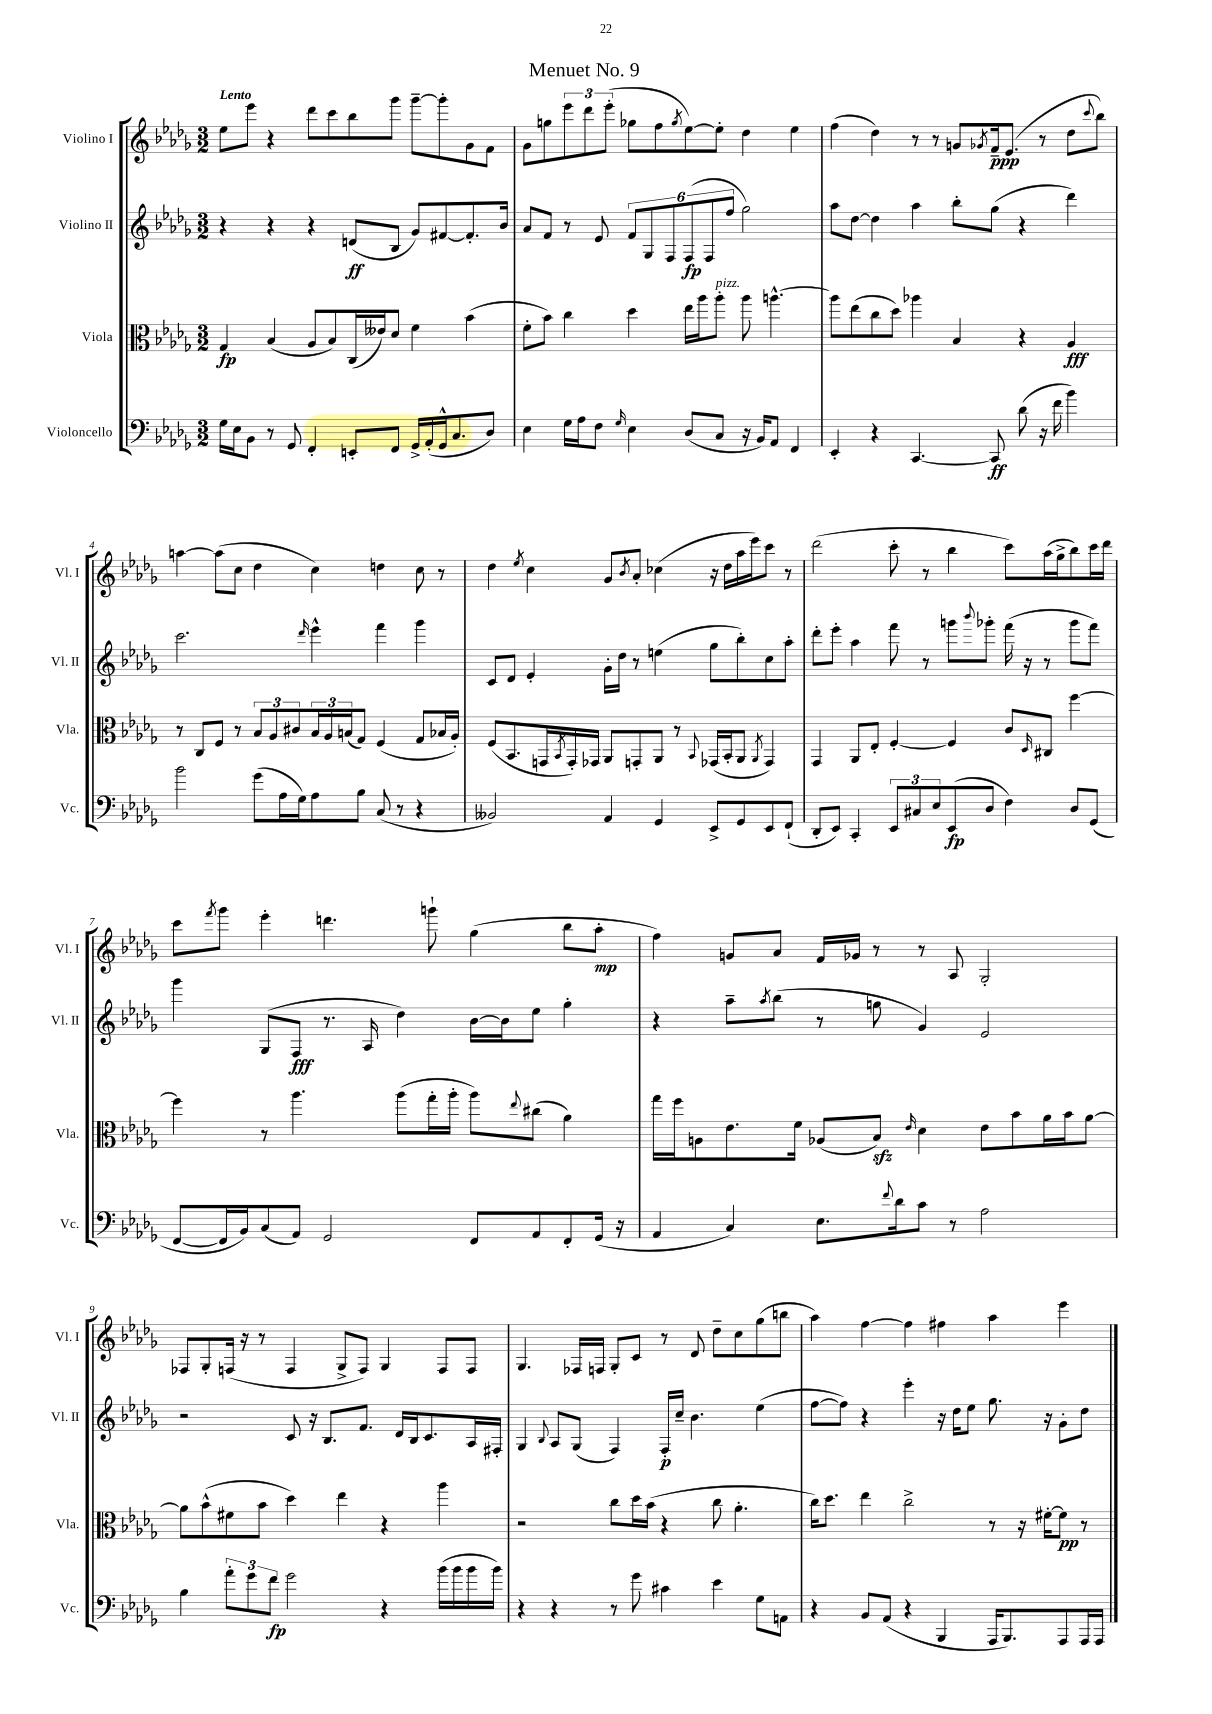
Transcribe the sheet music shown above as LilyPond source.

\header { title = "Menuet No. 9" }
<<
\new StaffGroup <<
\new Staff = "s0" \with { instrumentName = "Violino I" shortInstrumentName = "Vl. I" } {
    \clef treble \key des \major \numericTimeSignature \time 3/2 \tempo "Lento"
    ees''8 ees'''8 r4 des'''8 c'''8 bes''8 ges'''8 ges'''8~-- ges'''8-. ges'8 f'8 |
    ges'8 g''8 \tuplet 3/2 { ees'''8 des'''8 ees'''8-.( } ges''8 f''8 \acciaccatura { ges''8 } ees''8~) ees''8-. des''4 ees''4 |
    f''4( des''4) r8 r8 g'8 \acciaccatura { ges'8 } f'16--\ppp ees'8.( r8 des''8 \appoggiatura { c'''8 } bes''8) |
    a''4~ a''8( c''8 des''4 c''4) d''4 c''8 r8 |
    des''4 \acciaccatura { ees''8 } c''4 ges'8 \acciaccatura { bes'8 } aes'8-. ces''4( r16 des''16 aes''16 ees'''16) c'''8 r8 |
    des'''2( c'''8-. r8 bes''4 c'''8) aes''16( ges''16-> bes''8) c'''16 des'''16 |
    c'''8 \acciaccatura { f'''8 } ges'''8 ees'''4-. d'''4. g'''8-! ges''4( bes''8 aes''8-.\mp |
    f''4) g'8 aes'8 f'16 ges'16 r8 r8 aes8 ges2-. |
    fes8 ges8-. f16( r16 r8 f4 ges8-> f8) ges4 f8 f8 |
    ges4. fes16 f16 ges8-. c'8 r8 des'8 des''8-- c''8 ges''8( b''8 |
    aes''4) f''4~ f''4 fis''4 aes''4 ees'''4 \bar "|." |
}
\new Staff = "s1" \with { instrumentName = "Violino II" shortInstrumentName = "Vl. II" } {
    \clef treble \key des \major \numericTimeSignature \time 3/2
    r4 r4 r4 d'8\ff( bes8 ges'8) fis'8~ fis'8.-. bes'16 |
    aes'8 f'8 r8 ees'8 \tuplet 6/4 { f'8 ges8 f8 f8\fp( f8 f''8 } ges''2) |
    aes''8 des''8~ des''4 aes''4 bes''8-. ges''8( r4 des'''4) |
    c'''2. \grace { des'''16 } ees'''4-^ f'''4 ges'''4 |
    c'8 des'8 ees'4-. ges'16-. des''16 r8 e''4( ges''8 bes''8-.) c''8 aes''8-. |
    des'''8-. ees'''8-. aes''4 f'''8 r8 g'''8 \appoggiatura { bes'''8 } ges'''8-. f'''16( r16 r8 ges'''8 f'''8) |
    ges'''4 ges8( f8\fff r8. aes16 des''4) bes'16~ bes'16 ees''8 ges''4-. |
    r4 aes''8-- \acciaccatura { aes''8 } bes''8( r8 g''8 ges'4) ees'2 |
    r2 c'8 r16 bes8. f'8. des'16 bes16 c'8. aes16 fis16-. |
    ges4 \appoggiatura { bes8 } aes8 ges8( f4) f16-.\p c''16-- bes'4. ees''4( |
    f''8~ f''8) r4 ees'''4-. r16 des''16 ees''8 ges''8. r16 ges'8-. des''8 \bar "|." |
}
\new Staff = "s2" \with { instrumentName = "Viola" shortInstrumentName = "Vla." } {
    \clef alto \key des \major \numericTimeSignature \time 3/2
    ges4\fp bes4( aes8 bes8) c16( eeses'16) des'8 f'4 bes'4( |
    f'8-. bes'8) c''4 des''4 ees''16 aes''16 aes''8-.^\markup { \italic "pizz." } aes''8 a''4.~-^ |
    a''8 ees''8( c''8 des''8) aes''4 bes4 r4 aes4\fff |
    r8 c8 f8 r8 \tuplet 3/2 { bes8 aes8 cis'8 } \tuplet 3/2 { bes16 aes16 b16( } ges8) f4( ges8 bes16 aes16-.) |
    f8( bes,8. g,16 \acciaccatura { bes,8 } g,16-.) ges,16 aes,8 g,8-. aes,8 r8 \appoggiatura { bes,8 } ges,16( bes,16-. aes,8 \acciaccatura { aes,8 } ges,4) |
    ges,4 aes,8 ees8-. f4~-. f4 c'8 \grace { des16 } cis8 f''4~ |
    f''4 r8 aes''4. aes''8( ges''16-. aes''16-. aes''8) \appoggiatura { ees''8 } cis''8( aes'4) |
    ges''16 f''16 a8 ees'8. f'16 aes8( bes8\sfz) \grace { ees'16 } des'4 ees'8 bes'8 aes'16 bes'16 aes'8~ |
    aes'8 bes'8-^( fis'8 bes'8 des''4) ees''4 r4 aes''4 |
    r2 c''8 des''16 bes'16( r4 c''8 aes'4.-. |
    c''16) des''8. ees''4 c''2-> r8 r16 fis'16~-. fis'8\pp r8 \bar "|." |
}
\new Staff = "s3" \with { instrumentName = "Violoncello" shortInstrumentName = "Vc." } {
    \clef bass \key des \major \numericTimeSignature \time 3/2
    ges16 ees16 bes,8 r8 ges,8 f,4-. e,8-. f,8 ges,16-> aes,16-.( ges,16-^ c8. des8) |
    ees4 ges16 aes16 f8 \grace { ges16 } ees4 des8( c8 r16 bes,16) aes,8 f,4 |
    ees,4-. r4 c,4.~ c,8\ff des'8( r16 f'16 bes'4) |
    bes'2 ges'8( aes16 ges16) aes8 bes8 c8( r8 r4 |
    beses,2) aes,4 ges,4 ees,8-> ges,8 ees,8 f,8-!( |
    des,8-. ees,8) c,4-. \tuplet 3/2 { ees,8 cis8 ees8 } ees,8\fp( des8 f4) des8 ges,8( |
    f,8~ f,16 bes,16) c8( aes,8) ges,2 f,8 aes,8 f,8-. ges,16( r16 |
    aes,4 c4) ees8. \appoggiatura { f'8 } des'16 c'8 r8 aes2 |
    bes4 \tuplet 3/2 { aes'8-. ges'8 f'8\fp } ges'2 r4 bes'16( bes'16 bes'16 bes'16) |
    r4 r4 r8 ges'8 cis'4 ees'4 ges8 a,8 |
    r4 bes,8 aes,8( r4 bes,,4 aes,,16 bes,,8.) aes,,8 aes,,16 aes,,16 \bar "|." |
}
>>
>>
